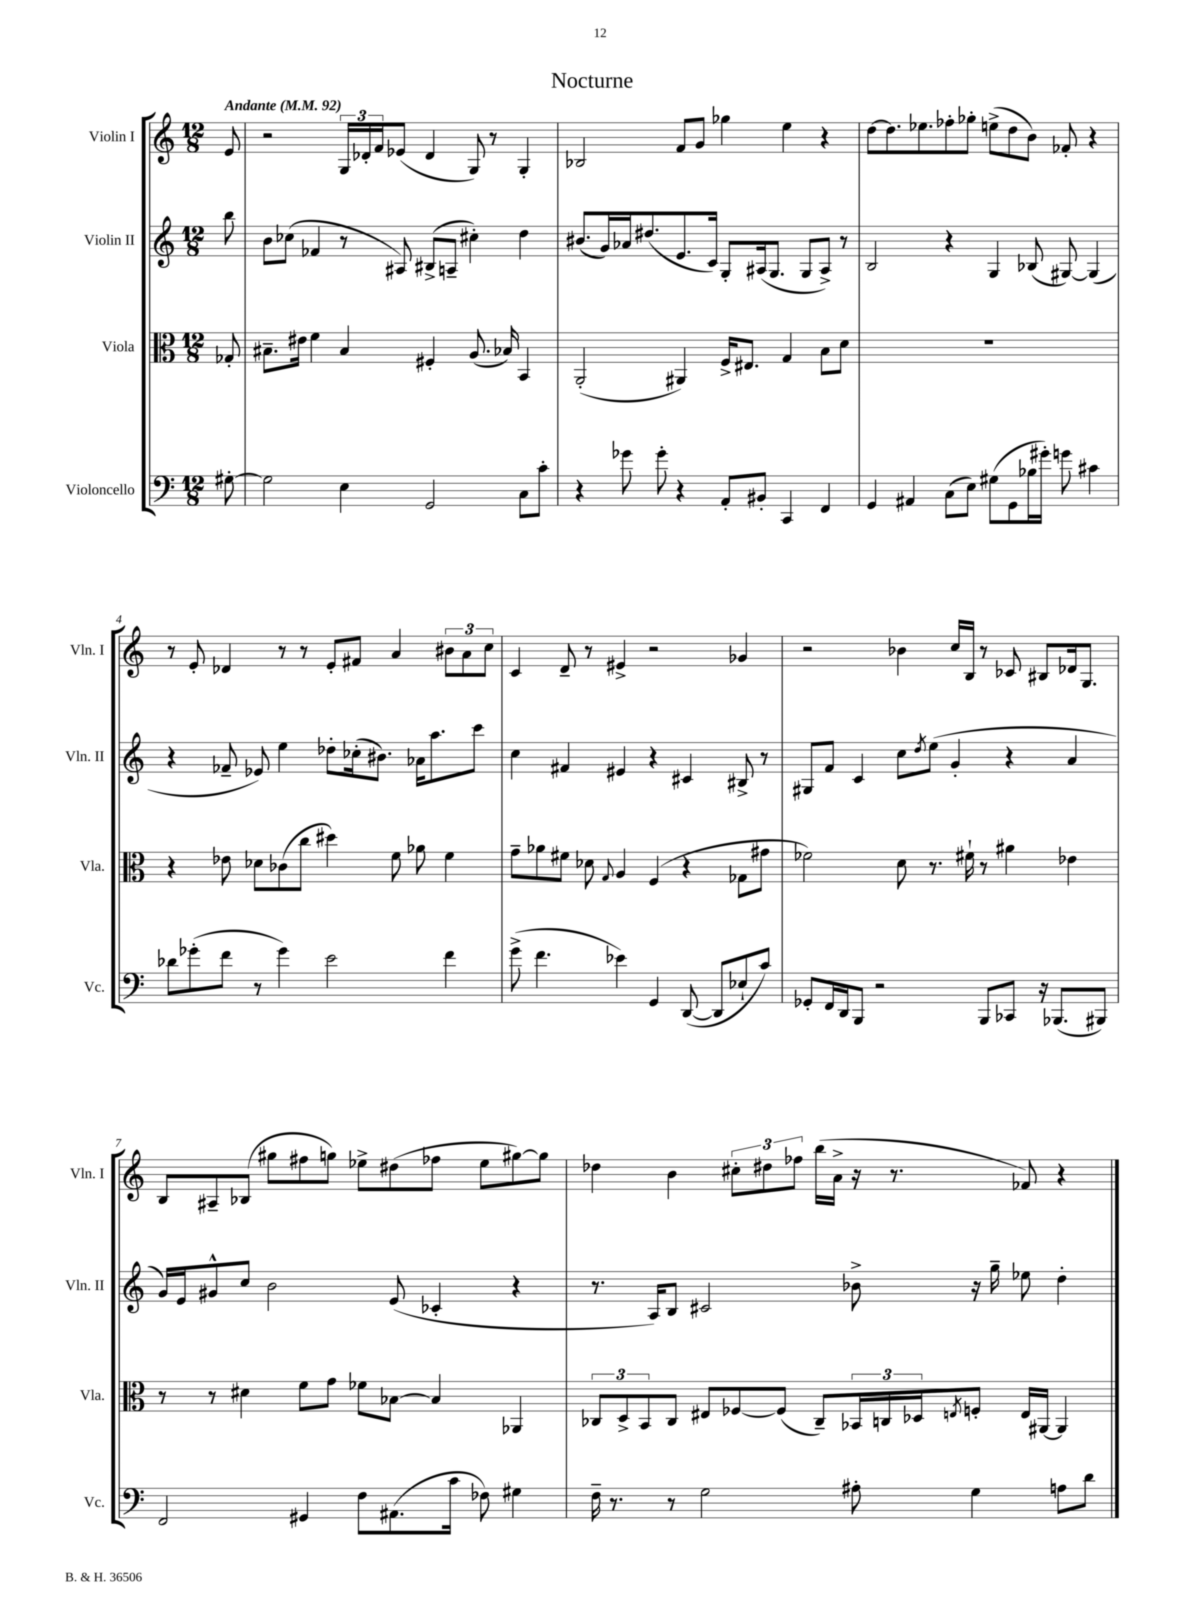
\header { title = "Nocturne" }
<<
\new StaffGroup <<
\new Staff = "s0" \with { instrumentName = "Violin I" shortInstrumentName = "Vln. I" } {
    \clef treble \key c \major \numericTimeSignature \time 12/8 \partial 8 \tempo "Andante" 4 = 92
    e'8 |
    r2 \tuplet 3/2 { g16 des'16-. f'16 } ees'8( des'4 g8) r8 g4-. |
    bes2 f'8 g'8 ges''4 e''4 r4 |
    d''8~ d''8. ees''8. fes''8-. ges''8-. e''8->( d''8 b'8) fes'8-. r4 |
    r8 e'8-. des'4 r8 r8 e'8-. fis'8 a'4 \tuplet 3/2 { bis'8 a'8 c''8 } |
    c'4 d'8-- r8 eis'4-> r2 ges'4 |
    r2 bes'4 c''16 b16 r8 ces'8 bis8 des'16 g8. |
    b8 ais8-- bes8( gis''8 fis''8 g''8) ees''8-> dis''8( fes''8 ees''8 gis''8~) gis''8 |
    des''4 b'4 \tuplet 3/2 { cis''8-. dis''8 fes''8 } b''16( a'16-> r16 r8. fes'8) r4 \bar "|." |
}
\new Staff = "s1" \with { instrumentName = "Violin II" shortInstrumentName = "Vln. II" } {
    \clef treble \key c \major \numericTimeSignature \time 12/8 \partial 8
    b''8 |
    b'8 ces''8( fes'4 r8 ais8) bis8->( a8-- cis''4-.) d''4 |
    bis'8.( g'16) aes'16 dis''8.( e'8. c'16) g8-. ais16( g8. g8 ais8->) r8 |
    b2 r4 g4 bes8( gis8~) gis4( |
    r4 fes'8-- ees'8) e''4 des''8-. ces''16-.( bis'8.) aes'16 a''8. c'''8 |
    c''4 fis'4 eis'4 r4 cis'4 bis8-> r8 |
    gis8 f'8 c'4 c''8 \acciaccatura { d''8 } e''8( g'4-. r4 a'4 |
    g'16) e'16 gis'8-^ c''8 b'2 e'8( ces'4-. r4 |
    r8. a16) b8 cis'2 bes'8-> r16 g''16-- ees''8 d''4-. \bar "|." |
}
\new Staff = "s2" \with { instrumentName = "Viola" shortInstrumentName = "Vla." } {
    \clef alto \key c \major \numericTimeSignature \time 12/8 \partial 8
    ges8-. |
    bis8.-- eis'16 f'4 bis4 fis4-. a8.( bes16) b,4 |
    a,2-.( ais,4) f16-> eis8. g4 b8 d'8 |
    R1. |
    r4 ees'8 des'8 ces'8( c''8 dis''4) f'8 aes'8 f'4 |
    g'8-- aes'8 fis'8 des'8 \appoggiatura { g8 } a4 f4( r4 ges8 gis'8 |
    fes'2) d'8 r8. fis'16-! r8 ais'4 ees'4 |
    r8 r8 dis'4 f'8 g'8 fes'8 bes8~ bes4 aes,4 |
    \tuplet 3/2 { ces8 d8-> b,8 } ces8 eis8 fes8~ fes8( ces8--) \tuplet 3/2 { bes,16 c16 des16 } \acciaccatura { e8 } f8-. e16 ais,16~ ais,4 \bar "|." |
}
\new Staff = "s3" \with { instrumentName = "Violoncello" shortInstrumentName = "Vc." } {
    \clef bass \key c \major \numericTimeSignature \time 12/8 \partial 8
    gis8~-. |
    gis2 e4 g,2 c8 c'8-. |
    r4 ges'8 ges'8-. r4 a,8-. bis,8-. c,4 f,4 |
    g,4 ais,4 c8( e8) gis8( g,8 bes16 gis'16-.) g'8 cis'4 |
    des'8 ges'8-.( f'8 r8 ges'4) e'2 f'4 |
    g'8->( f'4. ees'4) g,4 d,8~( d,8 ees8-! c'8) |
    ges,8-. f,16 d,16 b,,8 r2 b,,8 ces,8 r16 bes,,8.( bis,,8) |
    f,2 gis,4 f8 ais,8.( c'16 fes8) gis4 |
    f16-- r8. r8 g2 ais8-. g4 a8 d'8 \bar "|." |
}
>>
>>
